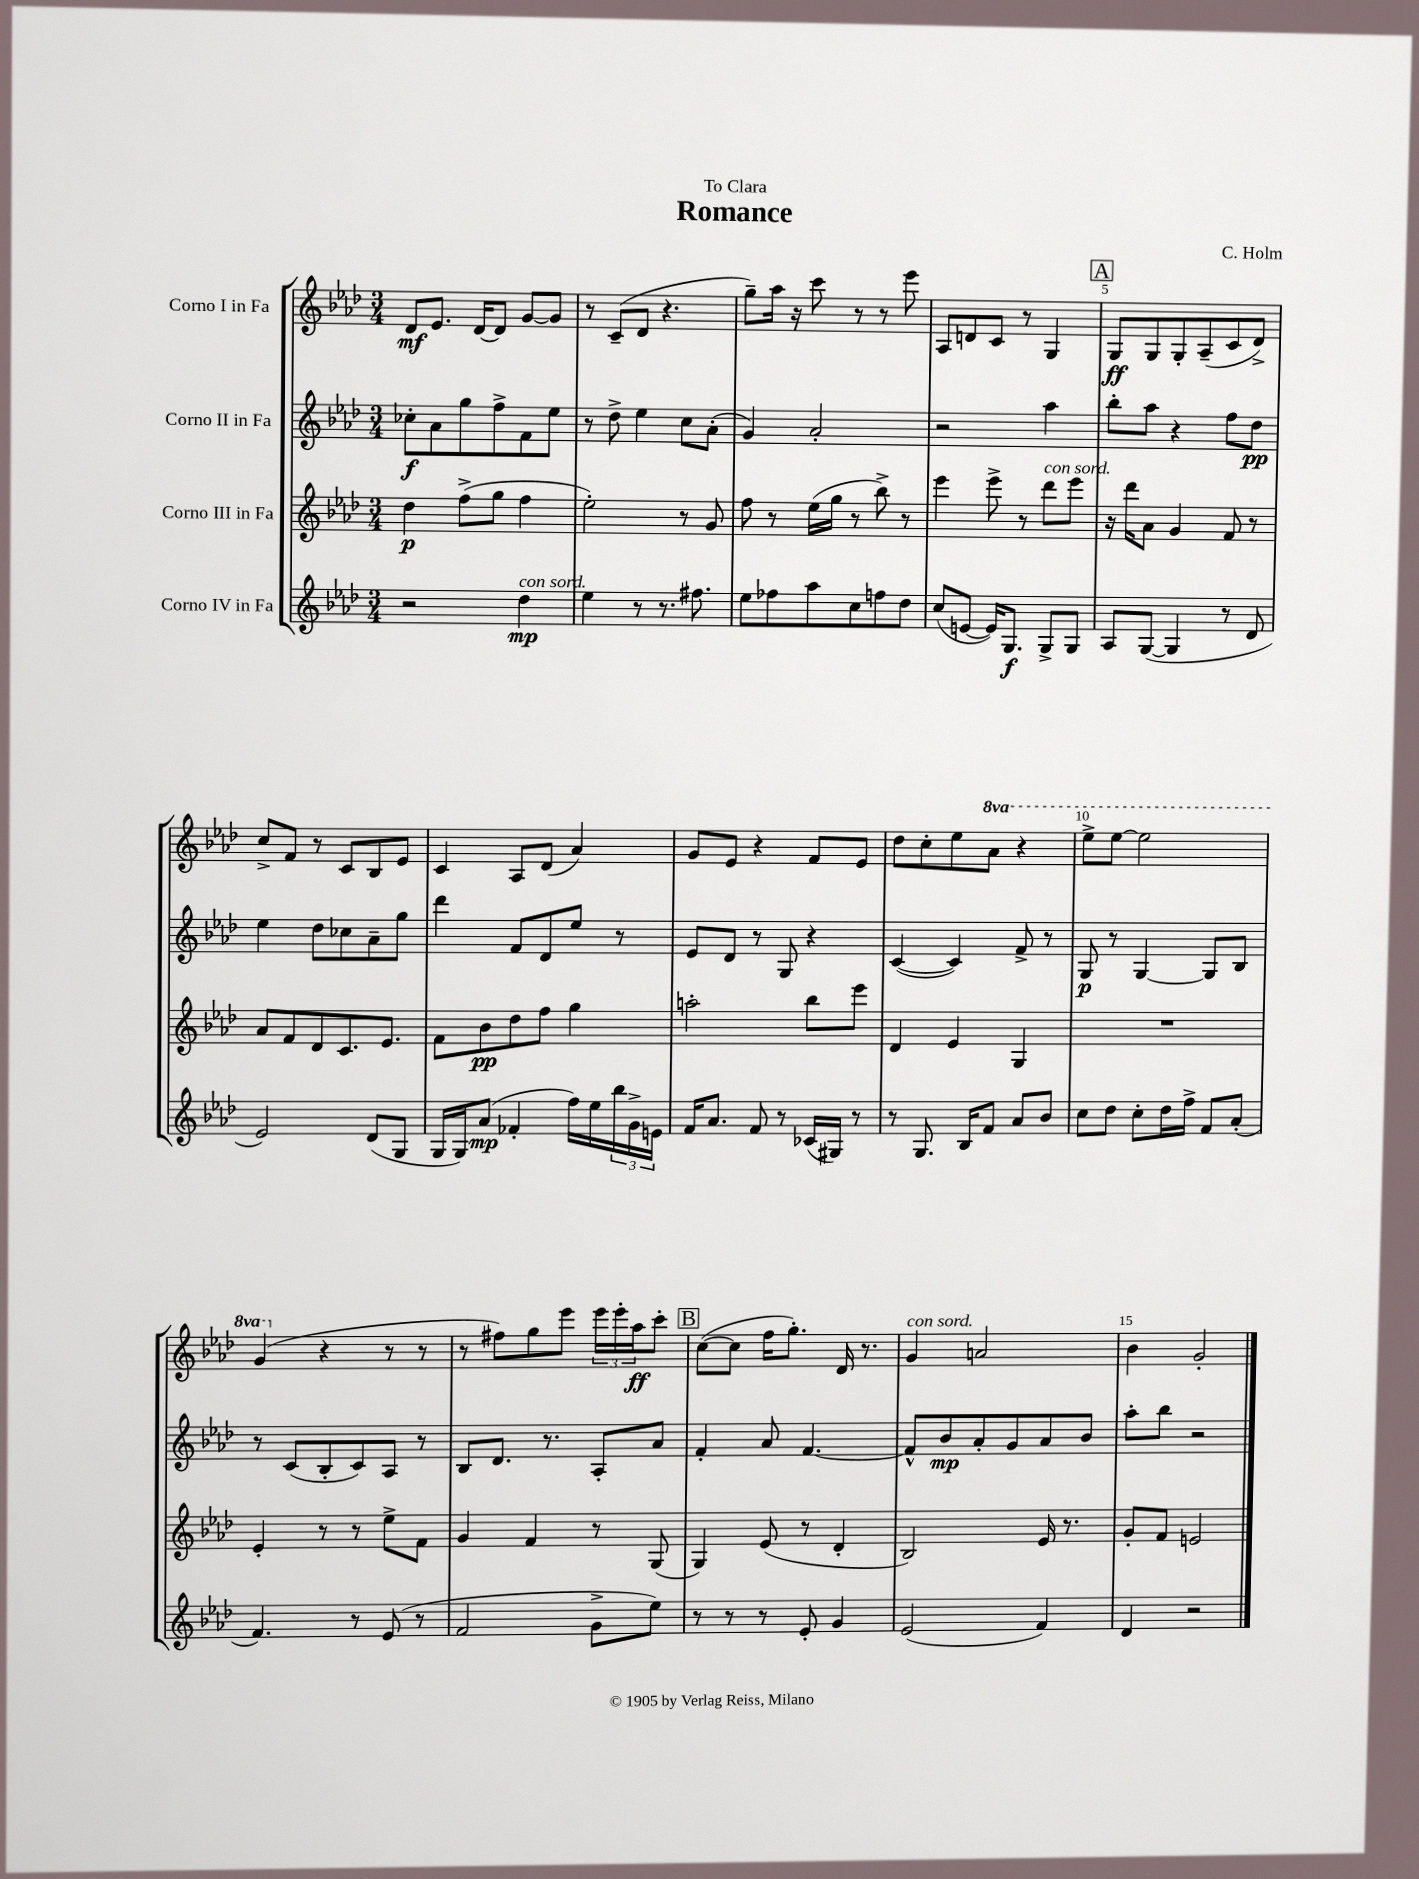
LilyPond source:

\header { title = "Romance" composer = "C. Holm" dedication = "To Clara" }
<<
\new StaffGroup <<
\new Staff = "s0" \with { instrumentName = "Corno I in Fa" } {
    \clef treble \key aes \major \numericTimeSignature \time 3/4 \set Staff.ottavationMarkups = #ottavation-simple-ordinals
    des'8\mf ees'8. des'16~ des'8 g'8~ g'8 |
    r8 c'8--( des'8 r4. |
    g''8--) aes''16 r16 c'''8 r8 r8 ees'''8 |
    aes8 d'8 c'8 r8 g4 |
    \mark \markup { \box "A" } g8\ff g8 g8-. aes8--( c'8 des'8->) |
    c''8-> f'8 r8 c'8 bes8 ees'8 |
    c'4 aes8 des'8( aes'4) |
    g'8 ees'8 r4 f'8 ees'8 |
    des''8 c''8-. ees''8 \ottava #1 aes''8 r4 |
    ees'''8-> ees'''8~ ees'''2 |
    g''4( \ottava #0 r4 r8 r8 |
    r8 fis''8) g''8 ees'''8 \tuplet 3/2 { ees'''16 ees'''16-. aes''16\ff } c'''8-. |
    \mark \markup { \box "B" } c''8~( c''8 f''16 g''8.-.) des'16 r8. |
    g'4^\markup { \italic "con sord." } a'2 |
    bes'4 g'2-. \bar "|." |
}
\new Staff = "s1" \with { instrumentName = "Corno II in Fa" } {
    \clef treble \key aes \major \numericTimeSignature \time 3/4
    ces''8-.\f aes'8 g''8 f''8-> f'8 ees''8 |
    r8 des''8-> ees''4 c''8 aes'8-.( |
    g'4) aes'2-. |
    r2 aes''4 |
    \mark \markup { \box "A" } bes''8-. aes''8 r4 f''8 des''8\pp |
    ees''4 des''8 ces''8 aes'8-- g''8 |
    des'''4 f'8 des'8 ees''8 r8 |
    ees'8 des'8 r8 g8 r4 |
    c'4~( c'4) f'8-> r8 |
    g8\p r8 g4~ g8 bes8 |
    r8 c'8( bes8-. c'8) aes8 r8 |
    bes8 des'8. r8. aes8-. aes'8 |
    \mark \markup { \box "B" } f'4-. aes'8 f'4.~ |
    f'8-^ bes'8\mp aes'8-. g'8 aes'8 bes'8 |
    aes''8-. bes''8 r2 \bar "|." |
}
\new Staff = "s2" \with { instrumentName = "Corno III in Fa" } {
    \clef treble \key aes \major \numericTimeSignature \time 3/4
    des''4\p f''8->( g''8 f''4 |
    ees''2-.) r8 g'8 |
    f''8 r8 ees''16( g''16 r8 bes''8->) r8 |
    ees'''4 ees'''8-> r8 des'''8^\markup { \italic "con sord." } ees'''8 |
    \mark \markup { \box "A" } r16 des'''16 aes'8 g'4 f'8 r8 |
    aes'8 f'8 des'8 c'8. ees'8. |
    f'8 bes'8\pp des''8 f''8 g''4 |
    a''2-. bes''8 ees'''8 |
    des'4 ees'4 g4 |
    R2. |
    ees'4-. r8 r8 ees''8-> f'8 |
    g'4 f'4 r8 g8( |
    \mark \markup { \box "B" } g4) ees'8( r8 des'4-. |
    bes2) ees'16 r8. |
    g'8-. f'8 e'2 \bar "|." |
}
\new Staff = "s3" \with { instrumentName = "Corno IV in Fa" } {
    \clef treble \key aes \major \numericTimeSignature \time 3/4
    r2 des''4\mp^\markup { \italic "con sord." } |
    ees''4 r8 r8. fis''8. |
    ees''8 fes''8 aes''8 c''8 f''8 des''8 |
    c''8( e'8~ e'16) g8.\f g8-> g8 |
    \mark \markup { \box "A" } aes8 g8~( g4 r8 des'8 |
    ees'2) des'8( g8 |
    g16 g16) aes'8\mp( fes'4-. f''16) ees''16 \tuplet 3/2 { bes''16 g'16-> e'16 } |
    f'16 aes'8. f'8 r8 ces'16( gis16) r8 |
    r8 g8. bes16 f'8 aes'8 bes'8 |
    c''8 des''8 c''8-. des''16 f''16-> f'8 aes'8-.( |
    f'4.) r8 ees'8( r8 |
    f'2 g'8-> ees''8) |
    \mark \markup { \box "B" } r8 r8 r8 ees'8-. g'4 |
    ees'2( f'4) |
    des'4 r2 \bar "|." |
}
>>
>>
\layout { \context { \Score \override BarNumber.break-visibility = ##(#f #t #t) barNumberVisibility = #(every-nth-bar-number-visible 5) } }
